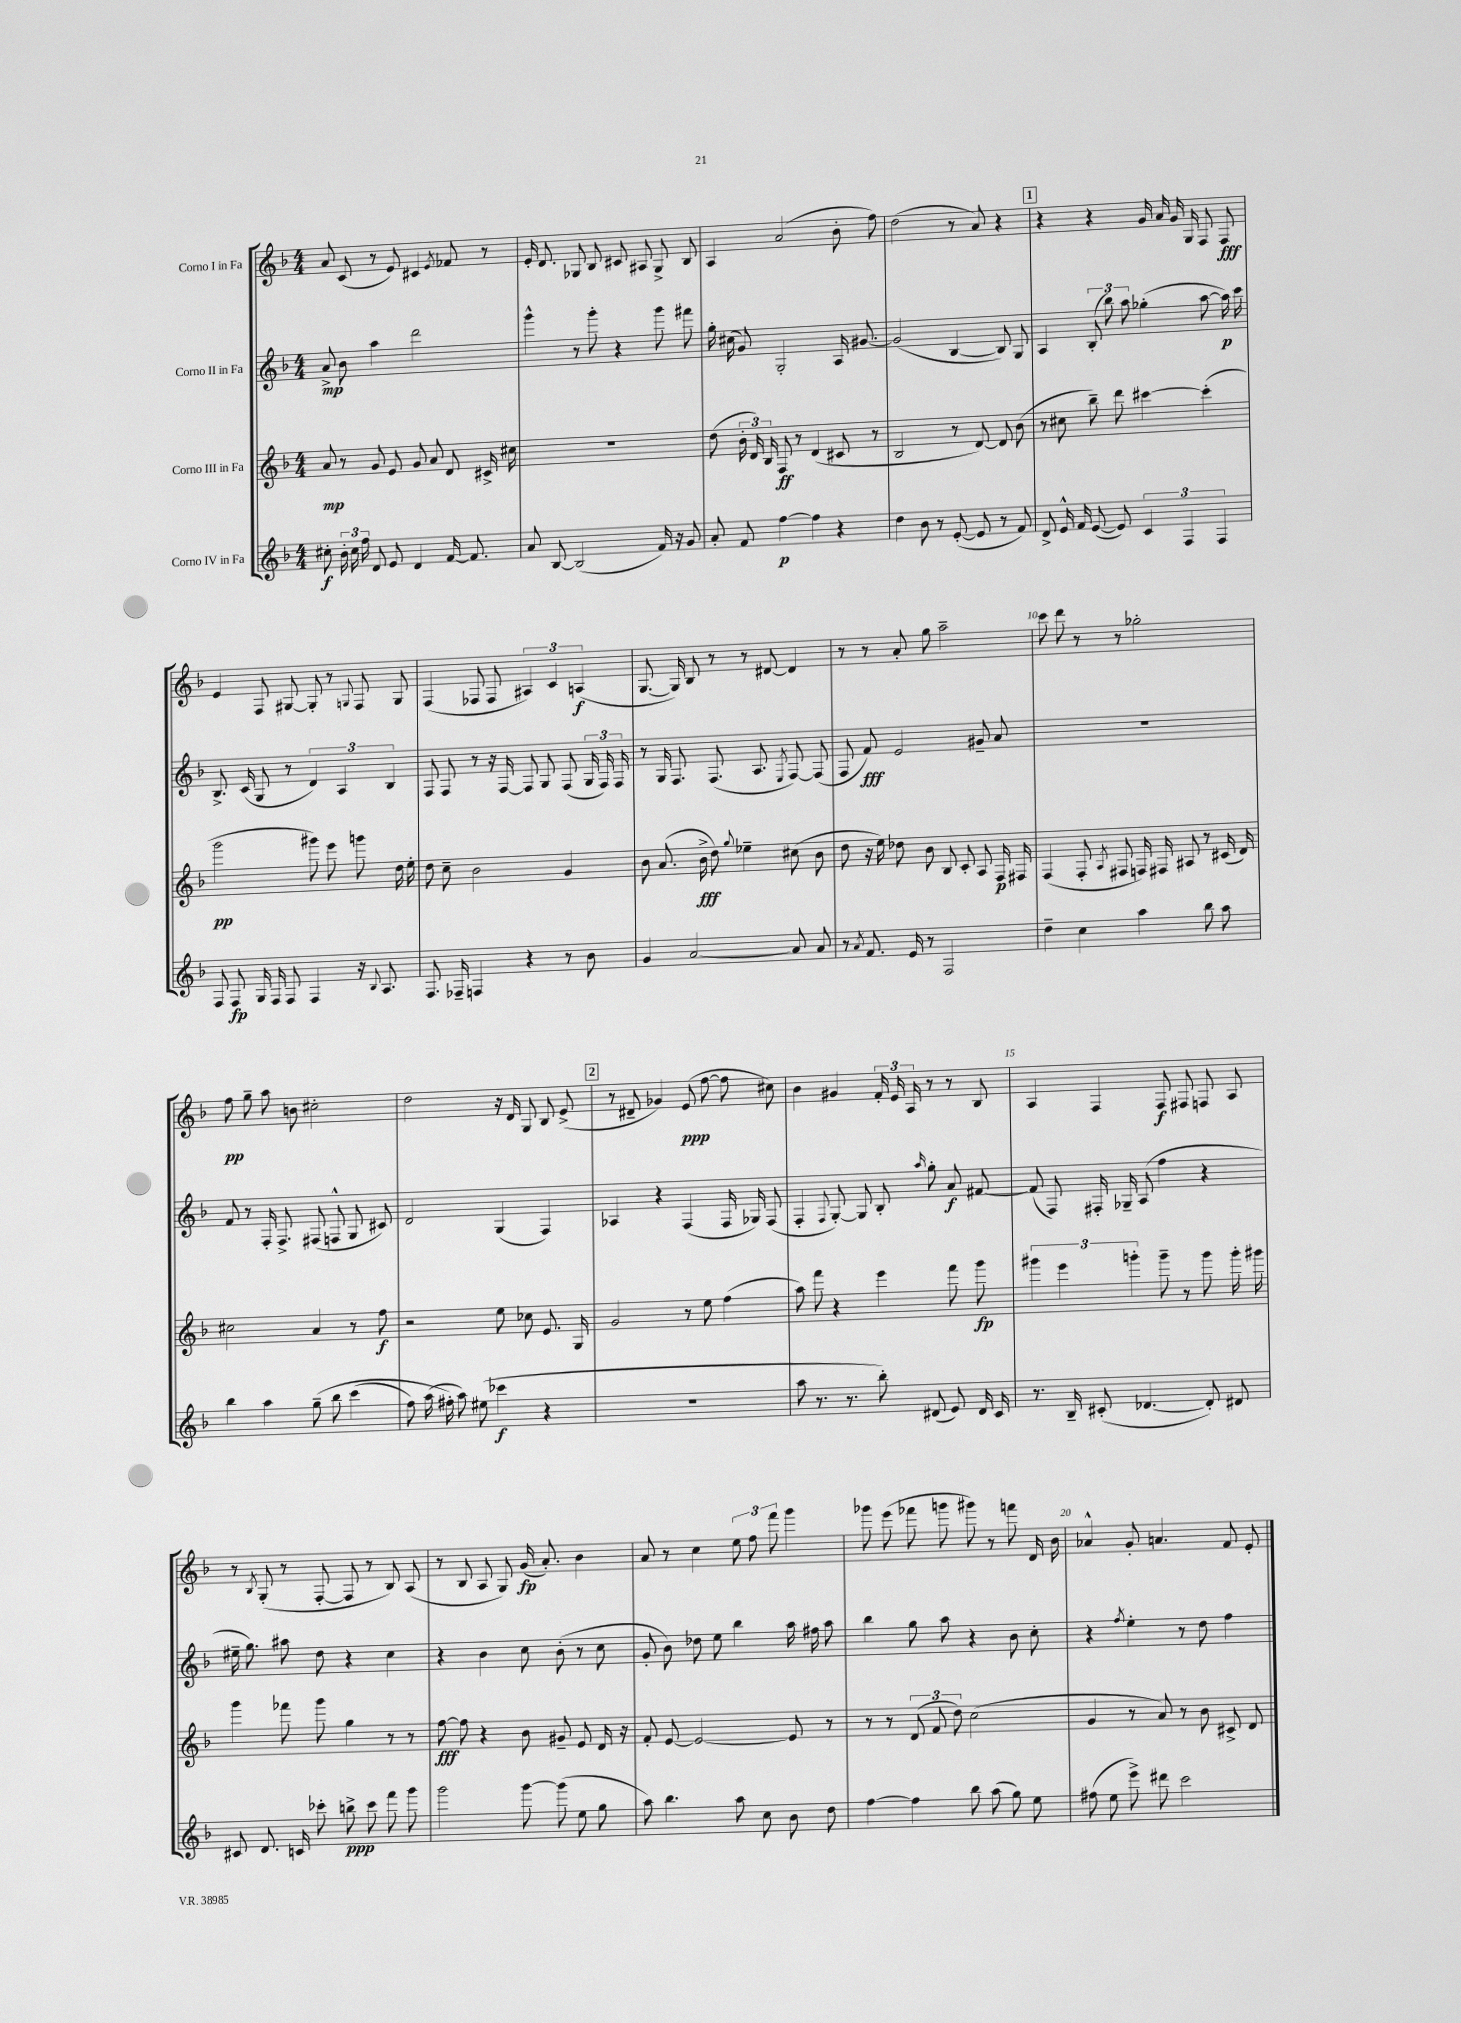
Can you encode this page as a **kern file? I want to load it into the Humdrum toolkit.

**kern	**dynam	**kern	**dynam	**kern	**dynam	**kern	**dynam
*part4	*part4	*part3	*part3	*part2	*part2	*part1	*part1
*staff4	*staff4	*staff3	*staff3	*staff2	*staff2	*staff1	*staff1
*I"Corno IV in Fa	*	*I"Corno III in Fa	*	*I"Corno II in Fa	*	*I"Corno I in Fa	*
*clefG2	*	*clefG2	*	*clefG2	*	*clefG2	*
*k[b-]	*	*k[b-]	*	*k[b-]	*	*k[b-]	*
*M4/4	*	*M4/4	*	*M4/4	*	*M4/4	*
=1	=1	=1	=1	=1	=1	=1	=1
8cc#X'\	f	8a/	mp	8a^/	mp	8a/	.
24b-'\	.	8r	.	8b-\	.	(8c/	.
24cc#\	.	.	.	.	.	.	.
24ff\	.	.	.	.	.	.	.
8d/	.	8g/	.	4aa\	.	8r	.
8e/	.	8e/	.	.	.	8e/)	.
4d/	.	8g/	.	2ddd\	.	4c#X/	.
.	.	8a/	.	.	.	.	.
.	.	.	.	.	.	8qe/	.
[16f/	.	8d/	.	.	.	8f-X/	.
8.f/]	.	.	.	.	.	.	.
.	.	16c#X^/	.	.	.	8r	.
.	.	16cc#X\	.	.	.	.	.
=2	=2	=2	=2	=2	=2	=2	=2
8a/	.	1r	.	4ggg^^\	.	16e'/	.
.	.	.	.	.	.	8.d/	.
[8B-/	.	.	.	.	.	.	.
(2B-/]	.	.	.	8r	.	8G-X/	.
.	.	.	.	8ggg'\	.	8B-/	.
.	.	.	.	4r	.	8c#X/	.
.	.	.	.	.	.	8A#X/	.
16f/)	.	.	.	8ggg\	.	8G-^/	.
16r	.	.	.	.	.	.	.
8g/	.	.	.	8fff#X\	.	8B-/	.
=3	=3	=3	=3	=3	=3	=3	=3
8a'/	.	(8dd\	.	16gg'\	.	4A/	.
.	.	.	.	(16cc#X\	.	.	.
8f/	.	24b-'\	.	8g/)	.	.	.
.	.	24d/)	.	.	.	.	.
.	.	24B-/	.	.	.	.	.
[4ff\	p	8F/	ff	2G'/	.	(2a/	.
.	.	8r	.	.	.	.	.
4ff\]	.	(4d/	.	.	.	.	.
4r	.	8c#X/	.	16A/	.	8b-'\	.
.	.	.	.	[8.g#X/	.	.	.
.	.	8r	.	.	.	8ff\)	.
=4	=4	=4	=4	=4	=4	=4	=4
4dd\	.	2B-/	.	(2g#/]	.	(2dd\	.
8b-\	.	.	.	.	.	.	.
8r	.	.	.	.	.	.	.
([8e'/	.	8r	.	[4B-/	.	8r	.
8e/]	.	[8d/)	.	.	.	8a/)	.
8r	.	8d/]	.	8B-/])	.	4r	.
8f/)	.	(8b-\	.	8G/	.	.	.
!!LO:REH:place=s1:t=1
=5	=5	=5	=5	=5	=5	=5	=5
8d^/	.	8r	.	4A/	.	4r	.
16e^^/	.	8cc#X\	.	.	.	.	.
16f/	.	.	.	.	.	.	.
([8e/	.	8bb-~\)	.	(12B-'/	.	4r	.
.	.	.	.	12bb-\)	.	.	.
8e/])	.	8ddd\	.	.	.	.	.
.	.	.	.	12aa\	.	.	.
6c/	.	[4ccc#X\	.	(4gg-X'\	.	16g/	.
.	.	.	.	.	.	16a/	.
.	.	.	.	.	.	16g/	.
6F/	.	.	.	.	.	.	.
.	.	.	.	.	.	16G/	.
.	.	(4ccc#'\]	.	[8aa\	.	8F/	.
6F/	.	.	.	.	.	.	.
.	.	.	.	16aa\])	p	8F/	fff
.	.	.	.	16ccc\	.	.	.
!!LO:LB:g=z
=6	=6	=6	=6	=6	=6	=6	=6
8F/	.	2ggg\	pp	8.B-^/	.	4e/	.
8F/	fp	.	.	.	.	.	.
.	.	.	.	(16c/	.	.	.
16G/	.	.	.	8G/	.	8F/	.
16F/	.	.	.	.	.	.	.
8F/	.	.	.	8r	.	[8G#X/	.
4F/	.	8ggg#X\)	.	6d/)	.	8G#'/]	.
.	.	8eee\	.	.	.	8r	.
.	.	.	.	6A/	.	.	.
.	.	.	.	.	.	8qqGn/	.
16r	.	8gggn\	.	.	.	8F/	.
8qqB-/	.	.	.	.	.	.	.
8.A/	.	.	.	.	.	.	.
.	.	.	.	6B-/	.	.	.
.	.	16dd\	.	.	.	8G/	.
.	.	16ee'\	.	.	.	.	.
=7	=7	=7	=7	=7	=7	=7	=7
8.F/	.	8dd\	.	8F/	.	(4F/	.
.	.	8cc~\	.	8F/	.	.	.
16F-X~/	.	.	.	.	.	.	.
4Fn/	.	2b-\	.	8r	.	8F-X/	.
.	.	.	.	16r	.	8F-/	.
.	.	.	.	[16F/	.	.	.
4r	.	.	.	8F/]	.	6A#X/)	.
.	.	.	.	8G/	.	.	.
.	.	.	.	.	.	6c/	.
8r	.	4g/	.	(8F/	.	.	.
.	.	.	.	.	.	(6An/	f
8b-\	.	.	.	24G/	.	.	.
.	.	.	.	24F/)	.	.	.
.	.	.	.	24F/	.	.	.
=8	=8	=8	=8	=8	=8	=8	=8
4g/	.	8b-\	.	8r	.	[8.G/	.
.	.	(8.a/	.	16G/	.	.	.
.	.	.	.	8.F/	.	16G/])	.
[2a/	.	.	.	.	.	8B-/	.
.	.	16b-^\	fff	.	.	.	.
.	.	8dd\)	.	(8.F/	.	8r	.
.	.	8qqgg/	.	.	.	.	.
.	.	4ee-X~\	.	.	.	8r	.
.	.	.	.	8.A/	.	.	.
.	.	.	.	.	.	[8d#X/	.
.	.	.	.	8qE/	.	.	.
8a/]	.	(8cc#X\	.	[8F/)	.	4d#/]	.
8a/	.	8b-\	.	(8F/]	.	.	.
=9	=9	=9	=9	=9	=9	=9	=9
8r	.	8dd\	.	8F/	.	8r	.
8qa/	.	.	.	.	.	.	.
8.f/	.	16r	.	8f/)	fff	8r	.
.	.	16ee\)	.	.	.	.	.
.	.	8dd-X\	.	2e/	.	8a'/	.
16e/	.	.	.	.	.	.	.
8r	.	8b-\	.	.	.	8gg\	.
2F/	.	8B-/	.	.	.	2aa~\	.
.	.	8c'/	.	.	.	.	.
.	.	8A/	.	8g#X~/	.	.	.
.	.	16F/	p	8a/	.	.	.
.	.	16F#X/	.	.	.	.	.
=10	=10	=10	=10	=10	=10	=10	=10
4dd~\	.	(4F/	.	1r	.	8ccc\	.
.	.	.	.	.	.	8ddd\	.
4cc\	.	8F'/	.	.	.	8r	.
.	.	8qA/	.	.	.	.	.
.	.	8F#X/	.	.	.	8r	.
4aa\	.	16Fn/)	.	.	.	2gg-X'\	.
.	.	16F#X/	.	.	.	.	.
.	.	8A#X/	.	.	.	.	.
8bb-\	.	8r	.	.	.	.	.
8aa\	.	(16c#X/	.	.	.	.	.
.	.	16d/)	.	.	.	.	.
!!LO:LB:g=z
=11	=11	=11	=11	=11	=11	=11	=11
4bb-\	.	2cc#X\	.	8f/	.	8ff\	pp
.	.	.	.	8r	.	8gg~\	.
4aa\	.	.	.	16F'/	.	8aa\	.
.	.	.	.	8.F^/	.	.	.
.	.	.	.	.	.	8bn\	.
(8gg~\	.	4a/	.	(8F#X/	.	2cc#X'\	.
8bb-\	.	.	.	8Fn^^/	.	.	.
(4ccc\	.	8r	.	8G/	.	.	.
.	.	8ff\	f	8c#X/)	.	.	.
=12	=12	=12	=12	=12	=12	=12	=12
8ff\)	.	2r	.	2d/	.	2dd\	.
(16aa\	.	.	.	.	.	.	.
16ff#X'\)	.	.	.	.	.	.	.
8aa\)	.	.	.	.	.	.	.
(8ee#X\	.	.	.	.	.	.	.
4ccc-X\	f	8ee\	.	(4G/	.	16r	.
.	.	.	.	.	.	16d/	.
.	.	8cc-X\	.	.	.	8G/	.
4r	.	8.e/	.	4F/)	.	8B-/	.
.	.	.	.	.	.	(8e^/	.
.	.	16G/	.	.	.	.	.
!!LO:REH:place=s1:t=2
=13	=13	=13	=13	=13	=13	=13	=13
1r	.	2g/	.	4A-X/	.	8r	.
.	.	.	.	.	.	8d#X~/	.
.	.	.	.	4r	.	4g-X/)	.
.	.	8r	.	(4F/	.	(8e/	ppp
.	.	8ee\	.	.	.	[8ff\	.
.	.	(4ff\	.	16F/	.	8ff\]	.
.	.	.	.	16G-X/)	.	.	.
.	.	.	.	(8F/	.	8cc#X\)	.
=14	=14	=14	=14	=14	=14	=14	=14
8aa\	.	8aa\)	.	4F'/	.	4b-\	.
8.r	.	8fff\	.	.	.	.	.
.	.	.	.	8qqF/	.	.	.
.	.	4r	.	[8G'/)	.	4g#X/	.
8.r	.	.	.	.	.	.	.
.	.	.	.	8G/]	.	.	.
8bb-'\)	.	4eee\	.	8B-'/	.	24f'/	.
.	.	.	.	.	.	24e/	.
.	.	.	.	.	.	24A/	.
.	.	.	.	16qqaa/	.	.	.
(8d#X/	.	.	.	8gg'\	.	8r	.
8e/)	.	8fff\	.	8a/	f	8r	.
16d#/	.	8ggg\	fp	[8f#X/	.	8B-/	.
16c/	.	.	.	.	.	.	.
=15	=15	=15	=15	=15	=15	=15	=15
8.r	.	6ggg#X\	.	(8f#/]	.	4A/	.
.	.	.	.	8F/)	.	.	.
.	.	6eee\	.	.	.	.	.
16B-~/	.	.	.	.	.	.	.
(8c#X'/	.	.	.	16F#X'/	.	4F/	.
.	.	.	.	16G-X~/	.	.	.
.	.	6gggn'\	.	.	.	.	.
[4.d-X/	.	.	.	(8A/	.	.	.
.	.	8ggg~\	.	4ff\	.	8F/	f
.	.	8r	.	.	.	8F#X/	.
8d-'/])	.	8ggg\	.	4r	.	8Fn/	.
8d#X/	.	16ggg'\	.	.	.	8A/	.
.	.	16ggg#X\	.	.	.	.	.
!!LO:LB:g=z
=16	=16	=16	=16	=16	=16	=16	=16
8c#X/	.	4ggg\	.	16ee#X~\	.	8r	.
.	.	.	.	8.gg\)	.	.	.
.	.	.	.	.	.	8qB-/	.
8.d/	.	.	.	.	.	(8G'/	.
.	.	8fff-X\	.	8aa#X\	.	8r	.
16cn/	.	.	.	.	.	.	.
8ccc-X'\	.	8ggg\	.	8dd\	.	[8F'/	.
8bbn^\	ppp	4gg\	.	4r	.	8F/]	.
8ccc-\	.	.	.	.	.	8r	.
8fff\	.	8r	.	4cc\	.	8B-/)	.
8ggg\	.	8r	.	.	.	(8A/	.
=17	=17	=17	=17	=17	=17	=17	=17
2ggg\	.	[8ff\	fff	4r	.	8r	.
.	.	8ff\]	.	.	.	8B-/	.
.	.	4r	.	4b-\	.	8A/	.
.	.	.	.	.	.	8G/)	.
[8ggg\	.	8b-\	.	8cc\	.	(16g/	fp
.	.	.	.	.	.	8.a'/)	.
(8ggg\]	.	8g#X~/	.	(8b-'\	.	.	.
8ee\	.	8e/	.	8r	.	4b-\	.
8gg\	.	16d/	.	8cc\	.	.	.
.	.	16r	.	.	.	.	.
=18	=18	=18	=18	=18	=18	=18	=18
8aa\)	.	8f'/	.	8g'/	.	8a/	.
4.bb-\	.	[8e/	.	8b-\)	.	8r	.
.	.	2e/_	.	8dd-X\	.	4cc\	.
.	.	.	.	8ee\	.	.	.
8aa\	.	.	.	4bb-\	.	12ee\	.
.	.	.	.	.	.	12ff\	.
8cc\	.	.	.	.	.	.	.
.	.	.	.	.	.	12fff\	.
8b-\	.	8e/]	.	16aa\	.	4ggg\	.
.	.	.	.	16ff#X\	.	.	.
8dd\	.	8r	.	8aa\	.	.	.
=19	=19	=19	=19	=19	=19	=19	=19
[4ff\	.	8r	.	4bb-\	.	8ggg-X\	.
.	.	8r	.	.	.	(8eee\	.
4ff\]	.	(12d/	.	8gg\	.	8fff-X\	.
.	.	12f/	.	.	.	.	.
.	.	.	.	8aa\	.	8gggn\	.
.	.	12dd\)	.	.	.	.	.
8bb-\	.	(2cc\	.	4r	.	8ggg#X\)	.
(8aa\	.	.	.	.	.	8r	.
8gg\)	.	.	.	8b-\	.	8fffn\	.
8ee\	.	.	.	8cc'\	.	16d/	.
.	.	.	.	.	.	16b-\	.
=20	=20	=20	=20	=20	=20	=20	=20
(8ff#X\	.	4g/	.	4r	.	4a-X^^/	.
8ee\	.	.	.	.	.	.	.
.	.	.	.	8qff/	.	.	.
8eee^\)	.	8r	.	4ee'\	.	8g'/	.
8ddd#X\	.	8a/)	.	.	.	4.an/	.
2ccc\	.	8r	.	8r	.	.	.
.	.	8b-\	.	8dd\	.	.	.
.	.	8c#X^/	.	4ff\	.	8f/	.
.	.	8d/	.	.	.	8e'/	.
==	==	==	==	==	==	==	==
*-	*-	*-	*-	*-	*-	*-	*-
